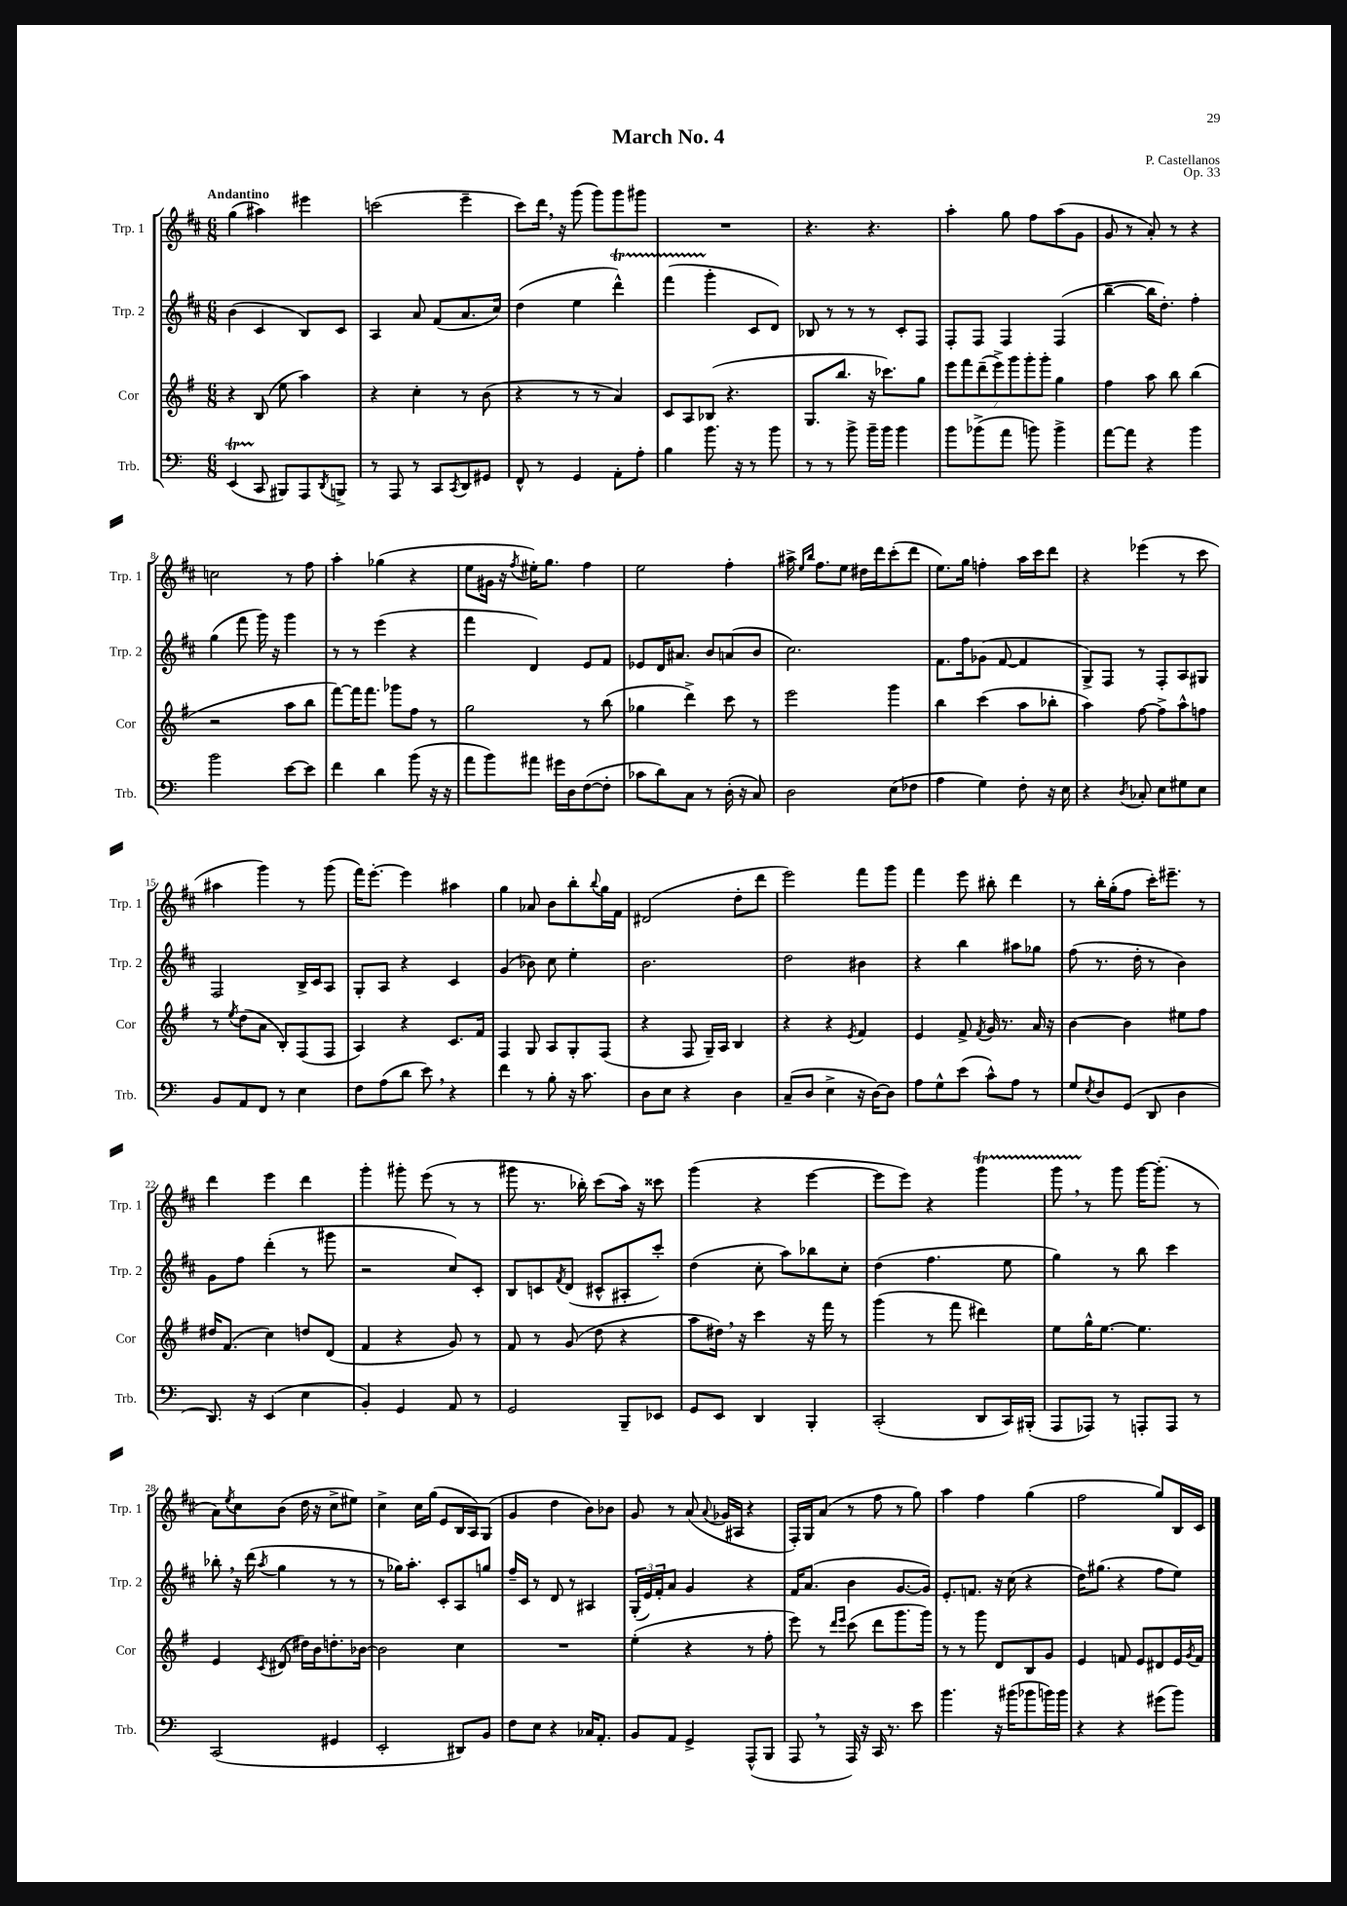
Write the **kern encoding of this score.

**kern	**kern	**kern	**kern
*part4	*part3	*part2	*part1
*staff4	*staff3	*staff2	*staff1
*I"Trb.	*I"Cor	*I"Trp. 2	*I"Trp. 1
*I'Trb.	*I'Cor	*I'Trp. 2	*I'Trp. 1
*clefF4	*clefG2	*clefG2	*clefG2
*k[]	*k[f#]	*k[f#c#]	*k[f#c#]
*M6/8	*M6/8	*M6/8	*M6/8
=1	=1	=1	=1
!	!	!	!LO:TX:a:B:t=Andantino
(4EEt/	4r	(4b\	(4gg\
8CC/	(8B/	4c#/	4aa#X\)
8BBB#X/L)	8ee\	.	.
8AAA/	4aa\)	8B/L)	4eee#X\
8qDD/	.	.	.
8BBBn^/J	.	8c#/J	.
=2	=2	=2	=2
8r	4r	4A/	(2cccn\
8AAA/	.	.	.
8r	4cc'\	8a/	.
8CC/L	.	(8f#/L	.
8qCC/	.	.	.
8DD/	8r	8.a/	4eee~\
8GG#X/J	(8b\	.	.
.	.	16cc#/Jk)	.
=3	=3	=3	=3
8FF^^/	4r	(4dd\	8ccc#\L)
8r	.	.	16ddd,\Jk
.	.	.	16r
4GG/	8r	4ee\	(8ggg\
.	8r	.	8ggg\L)
8AA'\L	4a/)	4dddT^^\)	8ggg\
8A'\J	.	.	8ggg#X\J
=4	=4	=4	=4
4B\	8c/L	(4fff#TTT\	2.r
.	8A/	.	.
8.b\	(8B-X/J	4ggg'\	.
.	4.r	.	.
16r	.	.	.
8r	.	8c#/L	.
8b\	.	8d/J)	.
=5	=5	=5	=5
8r	8.G/L	8B-X/	4.r
8r	.	8r	.
.	8.bb/J	.	.
8b^\	.	8r	.
16b~\LL	16r	8r	4.r
16b\JJ	8.ccc-X\L)	.	.
4b\	.	8c#'/L	.
.	8gg\J	8F#/J	.
=6	=6	=6	=6
8b\L	14eee\L	8F#'/L	4aa'\
.	14fff#\	.	.
(8b-X^\	.	8F#/J	.
.	(14ddd~\	.	.
.	14eee^\)	.	.
8a\J	.	4F#/	8gg\
.	14ggg\	.	.
.	14ggg'\	.	.
8bn\)	.	.	8ff#\L
.	14ggg'\J	.	.
4b^\	4gg\	(4F#/	(8aa\
.	.	.	8g\J
=7	=7	=7	=7
[8a\L	4ff#\	[4bb~\	8g/
8a\J]	.	.	8r
4r	8aa\	16bb\KL]	8a'/)
.	.	8.dd'\J)	.
.	8bb\	.	8r
4b\	(4bb\	4ff#'\	4r
!!LO:LB:g=z
=8	=8	=8	=8
2b\	2r	(4gg\	2ccn\
.	.	8fff#\	.
.	.	16ggg\)	.
.	.	16r	.
[8e\L	8aa\L	4ggg\	8r
8e\J]	8bb\J	.	8ff#\
=9	=9	=9	=9
4f\	[8fff#\L)	8r	4aa'\
.	16fff#\K]	8r	.
.	8.fff#\J	.	.
4d\	.	(4eee\	(4gg-X\
.	8ggg-X\L	.	.
(8b\	8ff#\J	4r	4r
16r	8r	.	.
16r	.	.	.
=10	=10	=10	=10
8a\L	2gg\	4fff#\	8ee\L
8b\)	.	.	16g#X\Jk
.	.	.	16r
.	.	.	8qff#/
8a#X\J	.	4d/)	16ee#X'\KL)
.	.	.	8.gg\J
16g#X\LL	.	.	.
16D\J	.	.	.
([8F\	8r	8e/L	4ff#\
8F'\J]	(8bb\	8f#/J	.
=11	=11	=11	=11
8c-X\L	4gg-X\	8e-X/L	2ee\
8d\)	.	16d/K	.
.	.	8.a#X/J	.
8C\J	4ddd^\)	.	.
8r	.	8b/L	.
(16D'\	8ccc\	(8an/	4ff#'\
16r	.	.	.
8C/)	8r	8b/J	.
=12	=12	=12	=12
2D\	2eee\	2.cc#\)	16aa#X^\
.	.	.	16qqee/LL
.	.	.	16qqbb/JJ
.	.	.	8.ff#\L
.	.	.	8ee\J
.	.	.	16dd#X\LL
.	.	.	16ddd\J
(8E\L	4ggg\	.	(8ccc#'\
8F-X\J	.	.	8ddd\J
=13	=13	=13	=13
4A\	4bb\	8.f#\L	8.ee\L)
.	.	16ff#\k	16gg\Jk
4G\)	(4ccc\	(8g-X\J	4ffn'\
.	.	[8f#/	.
8F'\	8aa\L	4f#/]	16aa\LL
.	.	.	16ccc#\J
16r	8bb-X'\J	.	8ddd\J
16E\	.	.	.
=14	=14	=14	=14
4r	4aa\)	8G^/L)	4r
.	.	8F#/J	.
8qD/	.	.	.
8C-X'/	[8ff#\	8r	(4eee-X\
8E\L	8ff#^\L]	8F#'/L	.
8G#X\	8aa^^\	8A/	8r
8E\J	8ffn\J	8G#X/J	8ccc#\
!!LO:LB:g=z
=15	=15	=15	=15
8BB/L	8r	2F#/	4aa#X\
.	8qee/	.	.
8AA/	(8dd\L	.	.
8FF/J	8a\J	.	4ggg\)
8r	8B'/L)	.	.
4E\	(8F#/	16B^/LL	8r
.	.	16c#/J	.
.	8F#/J	8A/J	(8ggg\
=16	=16	=16	=16
8F\L	4A/)	8G'/L	16fff#\KL)
.	.	.	[8.eee'\J
(8A\	.	8A/J	.
8d\J	4r	4r	4eee\]
8e,\)	.	.	.
4r	8.c/L	4c#/	4aa#X\
.	16f#/Jk	.	.
=17	=17	=17	=17
4f\	4F#/	(4g/	4gg\
8r	8G/	8b-X\)	8a-X/
8B'\	8A/L	8cc#\	8b\L
16r	8G'/	4ee'\	8bb'\
8.c\	.	.	.
.	.	.	8qqbb/
.	(8F#/J	.	16gg\L
.	.	.	16f#\JJ
=18	=18	=18	=18
8D\L	4r	2.b\	(2d#X/
8E\J	.	.	.
4r	8F#/	.	.
.	16G~/LL)	.	.
.	16A/JJ	.	.
4D\	4B/	.	8dd'\L
.	.	.	8ddd\J
=19	=19	=19	=19
(8C~/L	4r	2dd\	2eee\)
8D/J	.	.	.
4E^\	4r	.	.
.	8qe/	.	.
16r	4f#/	4b#X\	8fff#\L
[16D\KL)	.	.	.
8D\J]	.	.	8ggg\J
=20	=20	=20	=20
8A\L	4e/	4r	4fff#\
8G^^\	.	.	.
(8e\J	8f#^/	4bb\	8eee\
.	8qf#/	.	.
8c^^\L)	16g/	.	8bb#X'\
.	8.r	.	.
8A\J	.	8aa#X\L	4ddd\
8r	16a/	8gg-X\J	.
.	16r	.	.
=21	=21	=21	=21
8G/L	[4b\	(8ff#\	8r
8qE/	.	.	.
8D/	.	8.r	16bb'\LL
.	.	.	(16gg'\J
(8GG/J	4b\]	.	8ff#\J
.	.	16dd'\	.
8DD/	.	8r	16ccc#'\KL)
.	.	.	8.eee#X~\J
4D\	8ee#X\L	4b\)	.
.	8ff#\J	.	8r
!!LO:LB:g=z
=22	=22	=22	=22
8.DD/)	16dd#X/KL	8g\L	4ddd\
.	(8.f#/J	.	.
.	.	8ff#\J	.
16r	.	.	.
(4EE/	4cc\)	(4ddd'\	4eee\
4E\	8ddn/L	8r	4ddd\
.	(8d/J	8ggg#X\	.
=23	=23	=23	=23
4BB'/)	4f#/	2r	4ggg'\
4GG/	4r	.	8ggg#X'\
.	.	.	(8eee\
8AA/	8g/)	8cc#/L)	8r
8r	8r	8c#'/J	8r
=24	=24	=24	=24
2GG/	8f#/	8B/L	8ggg#X\
.	8r	8cn/	8.r
.	.	8qf#/	.
.	(8g/	(8d/J	.
.	.	.	16bb-X'\)
.	8dd\	8c#X^^/L	(8ccc#\L
8BBB~/L	4r	8A#X'/	16aa\Jk)
.	.	.	16r
8EE-X/J	.	8ccc#'/J)	8ccc##X\
=25	=25	=25	=25
8GG/L	8aa\L	(4dd\	(4ggg\
8EE/J	16dd#X,\Jk)	.	.
.	16r	.	.
4DD/	4ccc\	8cc#'\	4r
.	.	8aa\L)	.
4BBB'/	16r	8bb-X\	[4eee\
.	16fff#\	.	.
.	8r	8cc#'\J	.
=26	=26	=26	=26
(2CC'/	(4ggg\	(4dd\	8eee\L]
.	.	.	8eee\J)
.	8r	4.ff#\	4r
.	8fff#\	.	.
8DD/L	4ddd#X\)	.	4gggT\
16CC/L)	.	8ee\	.
(16BBB#X'/JJ	.	.	.
=27	=27	=27	=27
8AAA/L	8ee\L	4gg\)	8gggTTT,\
8AAA-X/J)	16gg^^\K	.	8r
.	[8.ee\J	.	.
8r	.	8r	8ggg\
8AAAn'/L	4.ee\]	8bb\	[16ggg\KL
.	.	.	(8.ggg'\J]
8AAA/J	.	4ccc#\	.
8r	.	.	8r
!!LO:LB:g=z
=28	=28	=28	=28
(2CC/	4e/	8bb-X',\	8a\L)
.	.	.	8qee/
.	.	16r	8cc#\
.	.	(16ddd\	.
.	8qc/	8qaa/	.
.	(8d#X/	4gg\	(8b\J
.	16dd#X\LL)	.	16dd\
.	16b\J	.	16r
4GG#X/	8.ddn'\	8r	8cc#^\L
.	.	8r	8ee#X\J)
.	[16b-X\Jk	.	.
=29	=29	=29	=29
2EE'/	2b-\]	8r	4cc#^\
.	.	16gg-X\KL)	.
.	.	8.aa'\J	.
.	.	.	16cc#\LL
.	.	.	(16gg\JJ
.	.	8c#'/L	8e/L
8DD#X/L)	4cc\	8A/	16B/L
.	.	.	16A/J)
8BB/J	.	8ggn/J	(8G/J
=30	=30	=30	=30
8F\L	2.r	16ff#~/LL	4g/
.	.	16c#/JJ	.
8E\J	.	8r	.
4r	.	8d/	4dd\
.	.	8r	.
16C-X/KL	.	4A#X/	8b\L)
8.AA'/J	.	.	.
.	.	.	8b-X\J
=31	=31	=31	=31
8BB/L	(4ee'\	(24G'/LL	8g/
.	.	24e/)	.
.	.	24f#'/J	.
8AA/J	.	8a/J	8r
4GG^/	4r	4g/	(8a/
.	.	.	8qqa/
.	.	.	16g-X/LL
.	.	.	16A#X/JJ
(8AAA^^/L	8r	4r	4r
8BBB/J	8ff#'\	.	.
=32	=32	=32	=32
8AAA,/	8eee\)	16f#/KL	16F#'/LL)
.	.	(8.a/J	16G/J
8r	8r	.	(8a/J
.	16qqddd/LL	.	.
.	16qqeee/JJ	.	.
16AAA/)	(8ccc\	4b\	8r
16r	.	.	.
16CC/	8ddd\L	.	8ff#\
8.r	.	.	.
.	8.ggg\	[8.g/L	8r
8e\	.	.	8gg\)
.	16ggg\Jk)	16g/Jk])	.
=33	=33	=33	=33
4.b\	8r	8.e'/L	4aa\
.	8r	.	.
.	.	8.fn/J	.
.	8ggg\	.	4ff#\
16r	8d/L	16r	.
(16b#X\KL	.	(16cc#\	.
8b-X\	8B/	4r	(4gg\
16bn\L)	8g/J	.	.
16b\JJ	.	.	.
=34	=34	=34	=34
4r	4e/	16dd\KL)	2ff#\
.	.	(8.gg#X\J	.
4r	8fn/	4r	.
.	8e/L	.	.
(8g#X\L	8d#X/	8ff#\L	8gg/L)
8b\J)	16e/L	8ee\J)	16B/L
.	8qg/	.	.
.	16f/JJ	.	16c#/JJ
==	==	==	==
*-	*-	*-	*-
